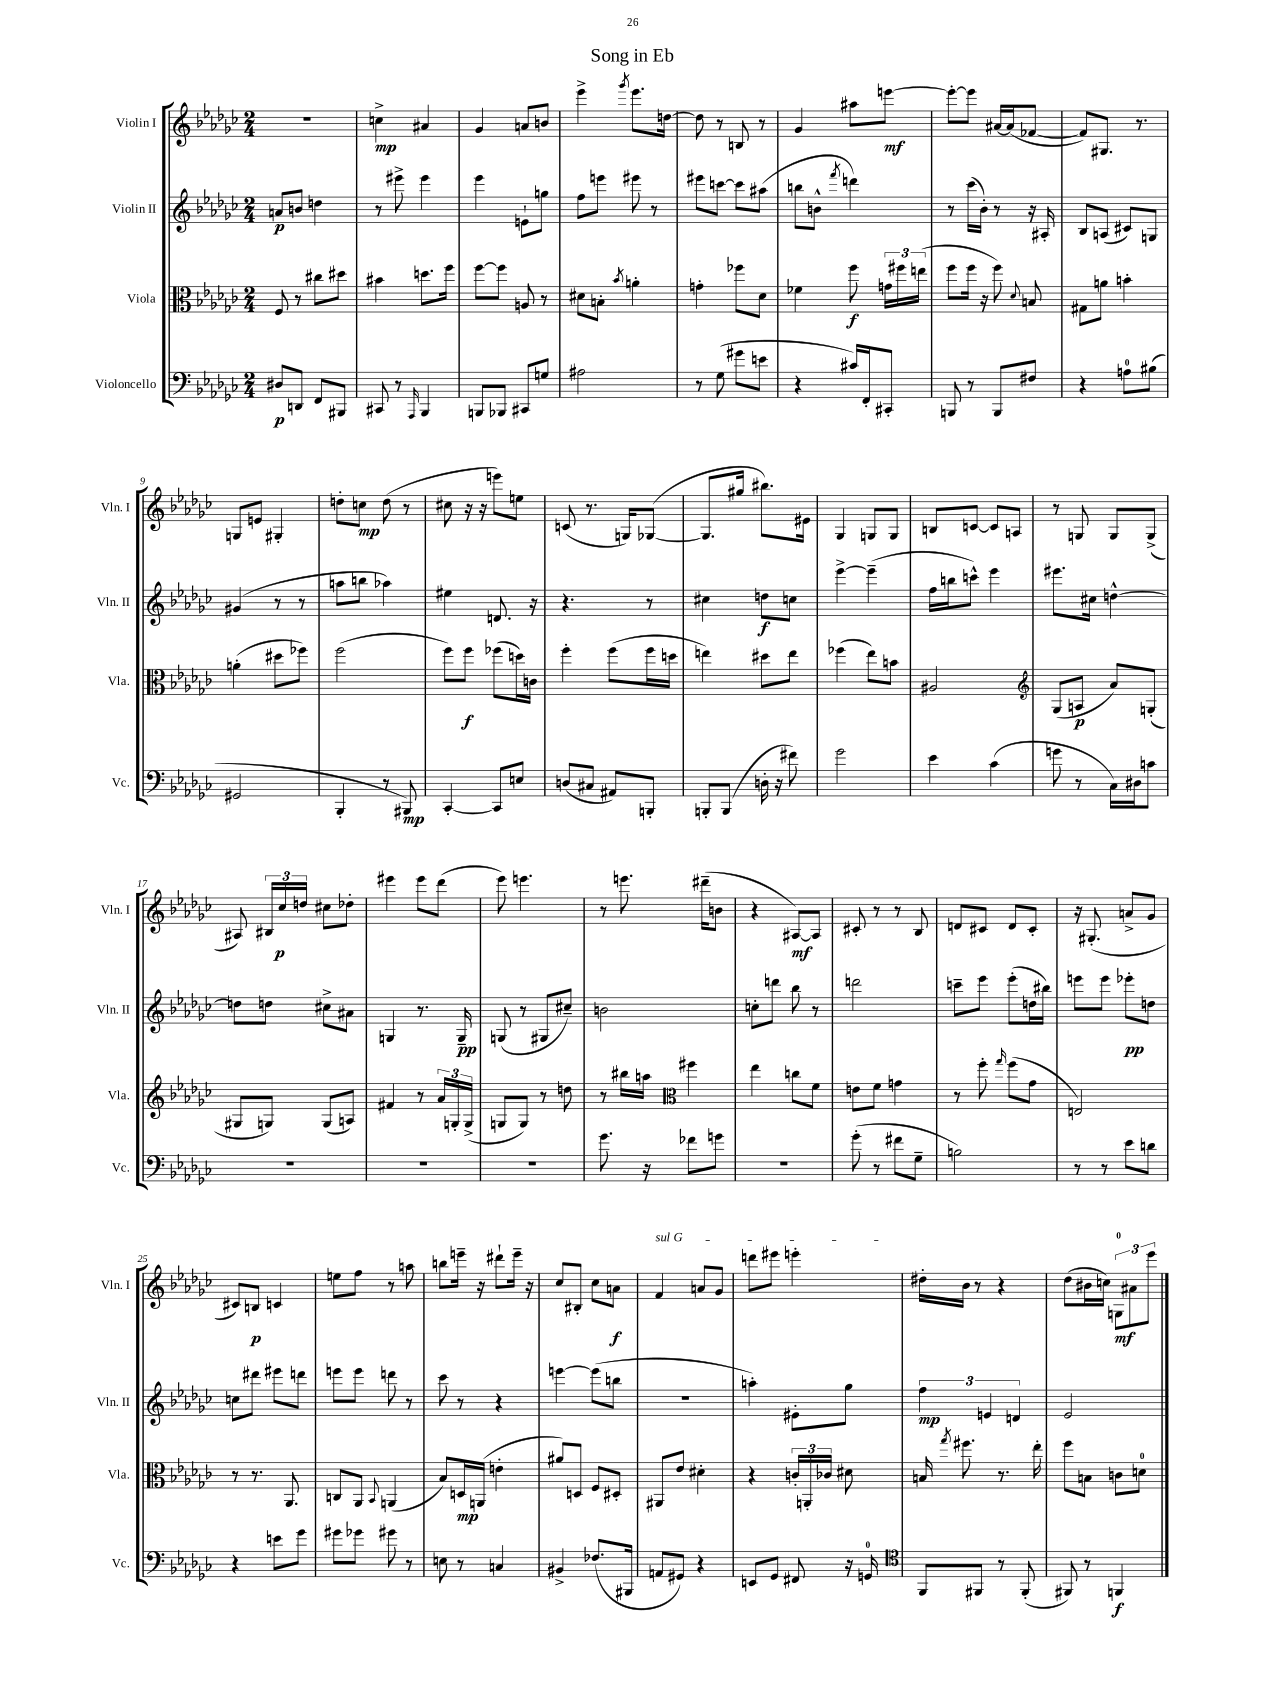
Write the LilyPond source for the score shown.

\header { title = "Song in Eb" }
<<
\new StaffGroup <<
\new Staff = "s0" \with { instrumentName = "Violin I" shortInstrumentName = "Vln. I" } {
    \clef treble \key ges \major \numericTimeSignature \time 2/4
    \autoBeamOff R2 |
    c''4->\mp ais'4 |
    ges'4 a'8[ b'8] |
    ees'''4-> \acciaccatura { ges'''8 } ees'''8.[ d''16]~ |
    d''8 r8 b8 r8 |
    ges'4 ais''8[ e'''8]~\mf |
    e'''8[~-. e'''8] ais'16[~ ais'16( fes'8]~ |
    fes'8[) gis8.] r8. |
    g8[ e'8] gis4-. |
    d''8[-. c''8]\mp d''8( r8 |
    cis''8 r16 r16 e'''8[) e''8] |
    c'8( r8. g16[) ges8]~( |
    ges8.[ gis''16] bis''8.[) eis'16] |
    ges4 g8[ g8] |
    b8[ c'8]~ c'8[ a8] |
    r8 g8 g8[ g8]->( |
    ais8) \tuplet 3/2 { bis16[ ces''16\p d''16] } cis''8[ des''8]-. |
    eis'''4 eis'''8[ des'''8]( |
    ees'''8) e'''4. |
    r8 e'''8. dis'''16[--( b'8] |
    r4 ais8[~\mf) ais8] |
    cis'8-. r8 r8 bes8 |
    d'8[ cis'8] d'8[ cis'8]-. |
    r16 gis8.-.( a'8[-> ges'8] |
    cis'8[) b8]\p c'4 |
    e''8[ f''8] r8 a''8 |
    b''8[ e'''16]-- r16 dis'''8[-! e'''16]-- r16 |
    ces''8[ bis8]-. ces''8[ a'8]\f |
    \once \override TextSpanner.bound-details.left.text = \markup { \italic "sul G" } f'4\startTextSpan a'8[ ges'8] |
    d'''8[ eis'''8] e'''4-.\stopTextSpan |
    dis''16[-. bes'16] r8 r4 |
    des''8[( bis'16 c''16]) \tuplet 3/2 { g8[-0\mf ais'8 ees'''8] } \bar "|." |
}
\new Staff = "s1" \with { instrumentName = "Violin II" shortInstrumentName = "Vln. II" } {
    \clef treble \key ges \major \numericTimeSignature \time 2/4
    \autoBeamOff a'8[\p b'8] d''4 |
    r8 eis'''8-> eis'''4 |
    ees'''4 e'8[-! g''8] |
    f''8[ e'''8] eis'''8 r8 |
    eis'''8[ c'''8]~ c'''8[ ais''8]( |
    b''8[ b'8]-^ \acciaccatura { f'''8 } d'''4) |
    r8 ces'''16[( bes'16]-.) r8 r16 ais16-. |
    bes8[ a8]( cis'8[) g8] |
    gis'4( r8 r8 |
    a''8[ b''8] aes''4) |
    eis''4 d'8. r16 |
    r4. r8 |
    cis''4 d''8[\f c''8] |
    ees'''4~-> ees'''4--( |
    f''16[ b''16 c'''8]-^) ees'''4 |
    eis'''8.[ cis''16] d''4~-^ |
    d''8[ d''8] cis''8[-> ais'8] |
    g4 r8. g16--\pp |
    g8( r8 gis8[ cis''8]--) |
    b'2 |
    c''8[-. d'''8] bes''8 r8 |
    d'''2 |
    c'''8[-- ees'''8] ees'''8[-.( d''16 bis''16]) |
    e'''8[ e'''8] ees'''8[-.\pp d''8] |
    c''8[ dis'''8] eis'''8[ d'''8] |
    e'''8[ e'''8] d'''8 r8 |
    ces'''8 r8 r4 |
    e'''4~ e'''8[( b''8] |
    R2 |
    a''4-.) eis'8[-. ges''8] |
    \tuplet 3/2 { f''4\mp e'4 d'4 } |
    ees'2 \bar "|." |
}
\new Staff = "s2" \with { instrumentName = "Viola" shortInstrumentName = "Vla." } {
    \clef alto \key ges \major \numericTimeSignature \time 2/4
    \autoBeamOff f8 r8 cis''8[ dis''8] |
    bis'4 d''8.[ f''16] |
    f''8[~ f''8] a8 r8 |
    dis'8[ b8]-. \acciaccatura { bes'8 } a'4-. |
    g'4-. fes''8[ des'8] |
    fes'4 f''8\f \tuplet 3/2 { g'16[ fis''16 e''16]( } |
    f''8[ f''16] r16 f''8) \appoggiatura { des'8 } b8 |
    gis8[ a'8] b'4-. |
    a'4-.( dis''8[ fes''8]) |
    f''2( |
    f''8[) f''8]\f fes''8[( d''16) c'16] |
    f''4-. f''8[( f''16 d''16] |
    e''4) dis''8[ e''8] |
    fes''4( ees''8[) b'8] |
    ais2 |
    \clef treble ges8[( a8]\p aes'8[) g8]-.( |
    gis8[ g8]) g8[( a8]) |
    fis'4 r8 \tuplet 3/2 { aes'16[ g16-. g16]->( } |
    g8[ g8]) r8 d''8 |
    r8 bis''16[ a''16] \clef alto fis''4 |
    ees''4 c''8[ f'8] |
    e'8[ f'8] g'4 |
    r8 f''8-. \grace { ges''16 } f''8[( ges'8] |
    e2) |
    r8 r8. aes,8. |
    c8[ aes,8] \appoggiatura { bes,8 } a,4( |
    bes8[) d16\mp a,16]( e'4-. |
    ais'8[) d8] f8[ dis8]-. |
    ais,8[ ees'8] dis'4-. |
    r4 \tuplet 3/2 { c'16[-. a,16-. ces'16] } dis'8 |
    b16 \acciaccatura { ges''8 } fis''8. r8. ees''16-. |
    f''8[ b8] c'8[ d'8]-0 \bar "|." |
}
\new Staff = "s3" \with { instrumentName = "Violoncello" shortInstrumentName = "Vc." } {
    \clef bass \key ges \major \numericTimeSignature \time 2/4
    \autoBeamOff dis8[\p d,8] f,8[ bis,,8] |
    cis,8 r8 \grace { aes,,16 } bes,,4 |
    b,,8[ bes,,8] cis,8[ g8] |
    ais2 |
    r8 ges8( gis'8[ e'8] |
    r4 cis'16[) f,16-. cis,8]-. |
    b,,8 r8 b,,8[ fis8] |
    r4 a8[-0 bis8]( |
    gis,2 |
    bes,,4-. r8 bis,,8\mp) |
    ces,4~-. ces,8[ e8] |
    d8[( cis8] ais,8[) b,,8]-. |
    b,,8[-. b,,8]( d16-. r16 fis'8) |
    ges'2 |
    ees'4 ces'4( |
    g'8 r8 ces16[) dis16 c'8] |
    R2 |
    R2 |
    R2 |
    ges'8. r16 fes'8[ g'8] |
    r2 |
    ges'8-.( r8 fis'8[ ges8]-- |
    b2) |
    r8 r8 ees'8[ d'8] |
    r4 e'8[ ges'8] |
    gis'8[ ges'8] gis'8 r8 |
    e8 r8 c4 |
    bis,4-> fes8.[( bis,,16] |
    a,8[ gis,8]) r4 |
    e,8[ ges,8] fis,8 r16 g,16-0 |
    \clef tenor f,8[ fis,8] r8 fis,8-.( |
    fis,8) r8 f,4\f \bar "|." |
}
>>
>>
